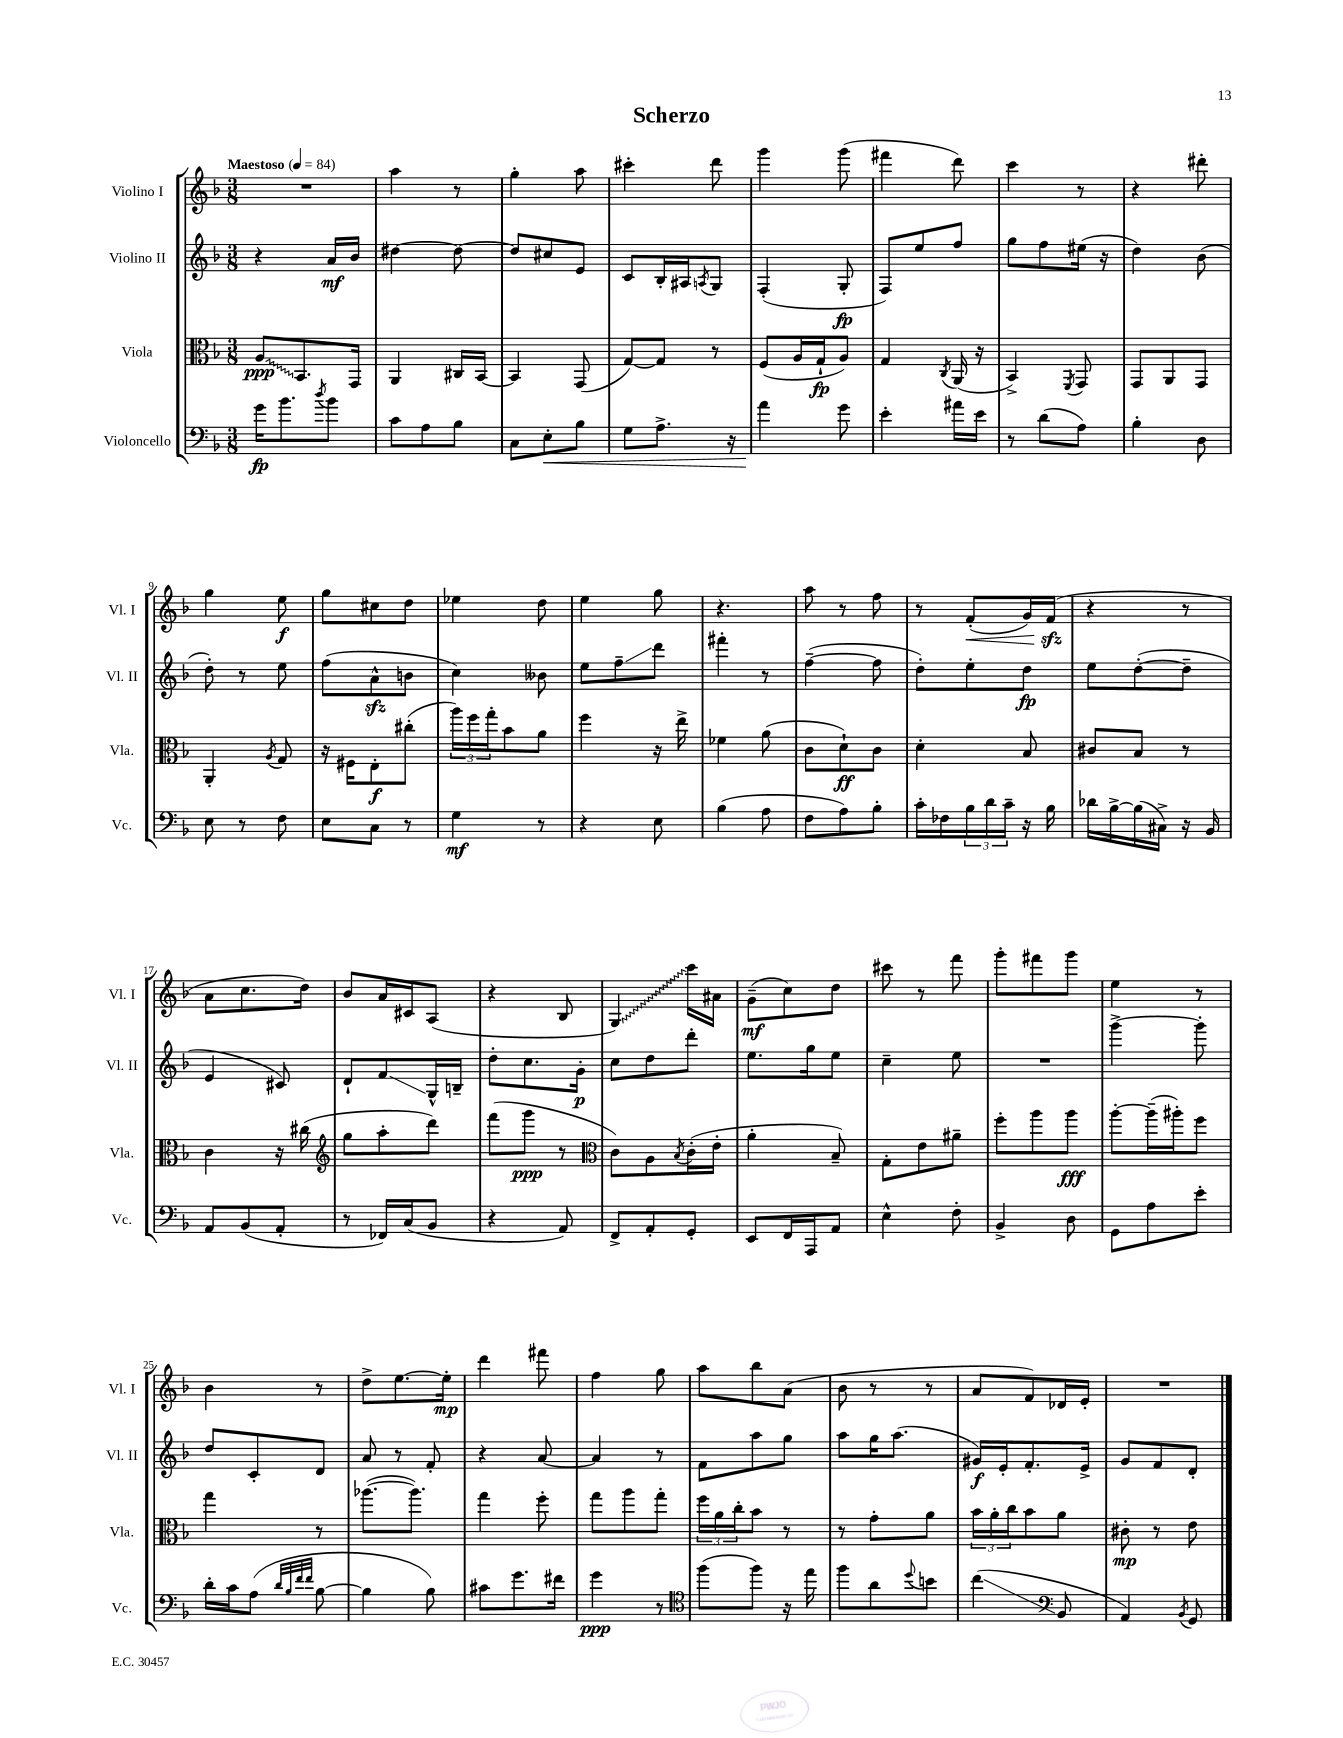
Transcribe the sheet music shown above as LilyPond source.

\header { title = "Scherzo" }
<<
\new StaffGroup <<
\new Staff = "s0" \with { instrumentName = "Violino I" shortInstrumentName = "Vl. I" } {
    \clef treble \key f \major \numericTimeSignature \time 3/8 \tempo "Maestoso" 4 = 84
    R4. |
    a''4 r8 |
    g''4-. a''8 |
    cis'''4-. d'''8 |
    g'''4 g'''8( |
    fis'''4 d'''8) |
    c'''4 r8 |
    r4 dis'''8-. |
    g''4 e''8\f |
    g''8 cis''8 d''8 |
    ees''4 d''8 |
    e''4 g''8 |
    r4. |
    a''8 r8 f''8 |
    r8 f'8-.\<( g'16) f'16\sfz\!( |
    r4 r8 |
    a'8 c''8. d''16) |
    bes'8 a'16 cis'16 a8( |
    r4 bes8 |
    \once \override Glissando.style = #'zigzag g4\glissando) c'''16 ais'16 |
    g'8--\mf( c''8) d''8 |
    cis'''8 r8 f'''8 |
    g'''8-. fis'''8 g'''8 |
    e''4 r8 |
    bes'4 r8 |
    d''8-> e''8.~ e''16-.\mp |
    d'''4 fis'''8 |
    f''4 g''8 |
    a''8 bes''8 a'8( |
    bes'8 r8 r8 |
    a'8 f'8) des'16 e'16-. |
    R4. \bar "|." |
}
\new Staff = "s1" \with { instrumentName = "Violino II" shortInstrumentName = "Vl. II" } {
    \clef treble \key f \major \numericTimeSignature \time 3/8
    r4 a'16\mf bes'16 |
    dis''4~ dis''8~ |
    dis''8 cis''8 e'8 |
    c'8 bes16-. ais16 \acciaccatura { a8 } g8 |
    f4-.( g8-.\fp |
    f8) e''8 f''8 |
    g''8 f''8 eis''16( r16 |
    d''4) bes'8( |
    d''8-.) r8 e''8 |
    f''8( a'8-^\sfz b'8 |
    c''4) beses'8 |
    e''8 f''8--\glissando d'''8 |
    fis'''4-. r8 |
    f''4~--( f''8 |
    d''8-.) e''8-. d''8\fp |
    e''8 d''8~-.( d''8-- |
    e'4 cis'8) |
    d'8-! f'8\glissando g16-^ b16-- |
    d''8-. c''8. g'16-.\p |
    c''8 d''8 d'''8-. |
    e''8. g''16 e''8 |
    c''4-- e''8 |
    R4. |
    g'''4~-> g'''8-. |
    d''8 c'8-. d'8 |
    a'8 r8 f'8-. |
    r4 a'8~ |
    a'4 r8 |
    f'8 a''8 g''8 |
    a''8 g''16 a''8.( |
    gis'16\f) e'16-. f'8.-. e'16-> |
    g'8 f'8 d'8-. \bar "|." |
}
\new Staff = "s2" \with { instrumentName = "Viola" shortInstrumentName = "Vla." } {
    \clef alto \key f \major \numericTimeSignature \time 3/8
    \once \override Glissando.style = #'zigzag a8\glissando\ppp bes,8. g,16 |
    a,4 cis16 bes,16~ |
    bes,4 g,8( |
    g8~) g8 r8 |
    f8( a16 g16-!\fp a8) |
    g4 \acciaccatura { c8 } a,16( r16 |
    bes,4->) \acciaccatura { f,8 } g,8 |
    g,8 a,8 g,8 |
    a,4-. \acciaccatura { a8 } g8 |
    r16 fis16 e8-.\f cis''8-.( |
    \tuplet 3/2 { a''16) f''16 g''16-. } bes'8 a'8 |
    f''4 r16 e''16-> |
    fes'4 a'8( |
    c'8 d'8-!\ff) c'8 |
    d'4-. bes8 |
    cis'8 bes8 r8 |
    c'4 r16 cis''16( |
    \clef treble g''8 a''8-. d'''8) |
    f'''8( g'''8\ppp r8 |
    \clef alto c'8) a8 \acciaccatura { bes8 } c'16-.( e'16-. |
    a'4-. bes8--) |
    g8-. e'8 ais'8-- |
    f''8-. a''8 a''8\fff |
    a''8~-. a''16--( ais''16-.) f''8 |
    g''4 r8 |
    aes''8.~( aes''8.) |
    g''4 f''8-. |
    g''8 a''8 g''8-. |
    \tuplet 3/2 { f''16 a'16 c''16-. } bes'8 r8 |
    r8 g'8-. a'8 |
    \tuplet 3/2 { bes'16 a'16-. c''16 } bes'8 a'8 |
    cis'8-.\mp r8 e'8 \bar "|." |
}
\new Staff = "s3" \with { instrumentName = "Violoncello" shortInstrumentName = "Vc." } {
    \clef bass \key f \major \numericTimeSignature \time 3/8
    g'16\fp bes'8. \acciaccatura { d''8 } bes'8 |
    c'8 a8 bes8 |
    c8 e8-.\< bes8 |
    g8 a8.-> r16 |
    a'4\! g'8 |
    e'4-. ais'16 e'16 |
    r8 d'8( a8) |
    bes4-. d8 |
    e8 r8 f8 |
    e8 c8 r8 |
    g4\mf r8 |
    r4 e8 |
    bes4( a8 |
    f8 a8) bes8-. |
    c'16-. fes16 \tuplet 3/2 { bes16 d'16 c'16-- } r16 bes16 |
    des'16 bes16~-> bes16( cis16->) r16 bes,16 |
    a,8 bes,8( a,8-. |
    r8 fes,16) c16( bes,8 |
    r4 a,8) |
    f,8-> a,8-. g,8-. |
    e,8 f,16 a,,16 a,8 |
    e4-^ f8-. |
    bes,4-> d8 |
    g,8 a8 e'8-. |
    d'16-. c'16 a8( \grace { d'32 bes32 f'32 f'32 } bes8~ |
    bes4 bes8) |
    cis'8 g'8. fis'16 |
    g'4\ppp r8 |
    \clef tenor f''8( f''8) r16 e''16 |
    f''8 a'8 \appoggiatura { d''8 } b'8 |
    c''4\glissando( \clef bass bes,8 |
    a,4) \acciaccatura { bes,8 } g,8 \bar "|." |
}
>>
>>
